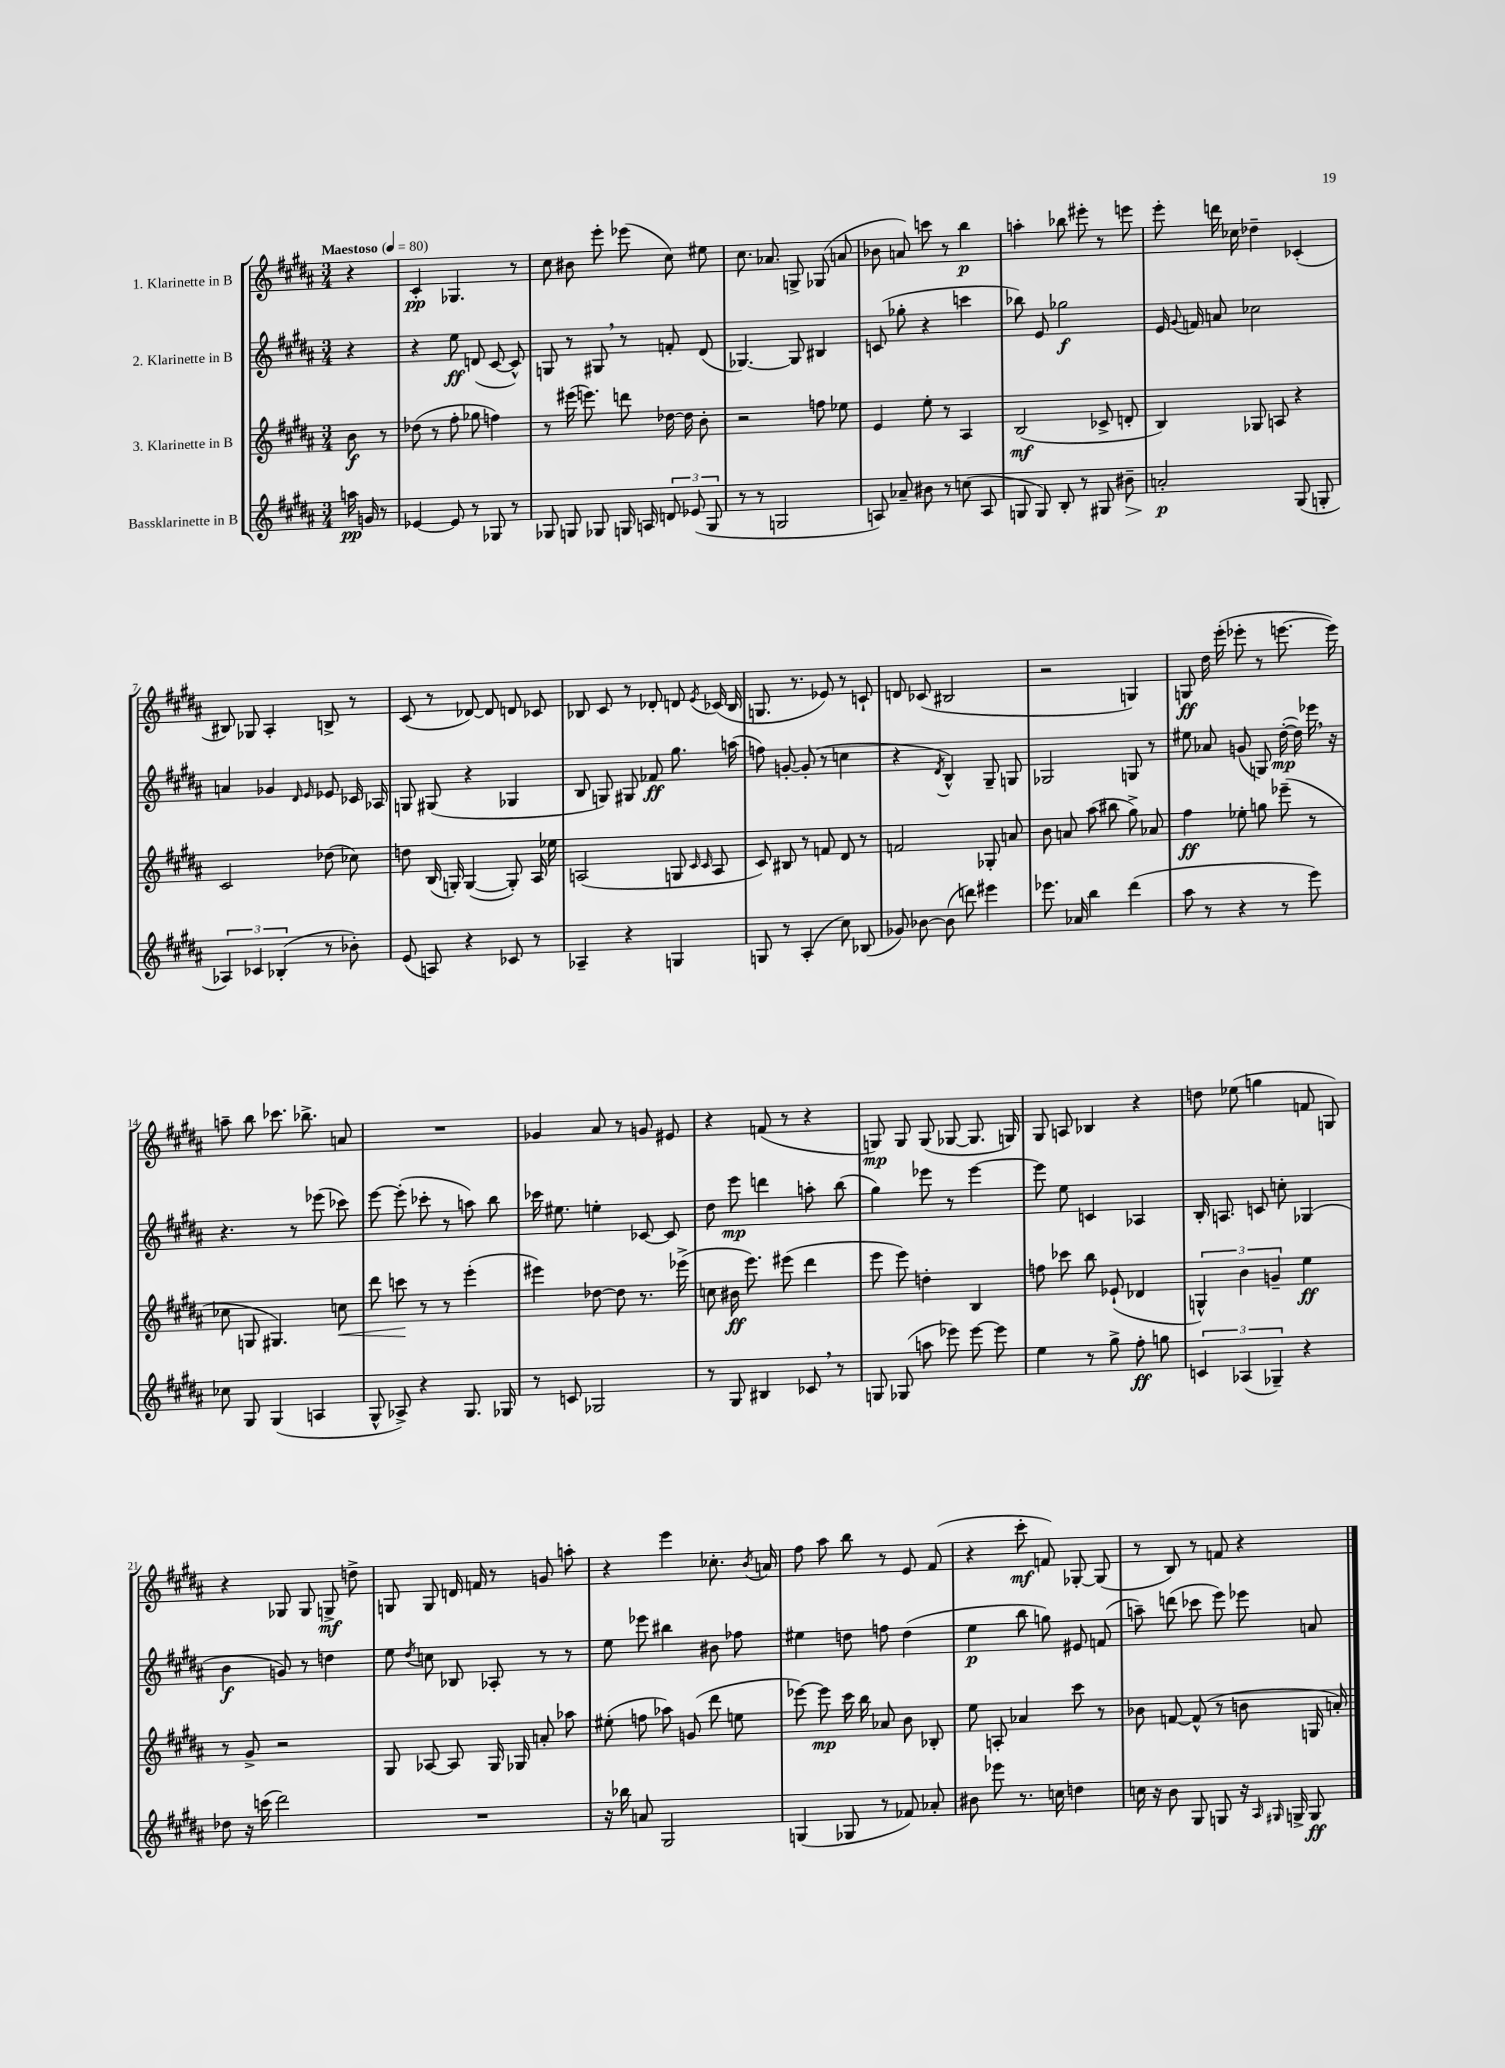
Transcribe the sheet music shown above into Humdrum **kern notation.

**kern	**dynam	**kern	**dynam	**kern	**dynam	**kern	**dynam
*part4	*part4	*part3	*part3	*part2	*part2	*part1	*part1
*staff4	*staff4	*staff3	*staff3	*staff2	*staff2	*staff1	*staff1
*I"Bassklarinette in B	*	*I"3. Klarinette in B	*	*I"2. Klarinette in B	*	*I"1. Klarinette in B	*
*clefG2	*	*clefG2	*	*clefG2	*	*clefG2	*
*k[f#c#g#d#a#]	*	*k[f#c#g#d#a#]	*	*k[f#c#g#d#a#]	*	*k[f#c#g#d#a#]	*
*M3/4	*	*M3/4	*	*M3/4	*	*M3/4	*
*MM80	*	*MM80	*	*MM80	*	*MM80	*
=	=	=	=	=	=	=	=
!	!	!	!	!	!	!LO:TX:a:B:t=Maestoso	!
16aan\	pp	8b\	f	4r	.	4r	.
16gn/	.	.	.	.	.	.	.
8r	.	8r	.	.	.	.	.
=1	=1	=1	=1	=1	=1	=1	=1
[4e-X/	.	(8dd-X\	.	4r	.	4c#'/	pp
.	.	8r	.	.	.	.	.
8e-/]	.	8ff#'\	.	8ee\	ff	4.G-X/	.
8r	.	8gg-X\	.	(8dn/	.	.	.
8G-X/	.	4ffn\)	.	[8c#/	.	.	.
8r	.	.	.	8c#^^/])	.	8r	.
=2	=2	=2	=2	=2	=2	=2	=2
8G-X/	.	8r	.	8Gn/	.	8cc#\	.
8Gn/	.	(16eee#X\	.	8r	.	8b#X\	.
.	.	8.eeen\)	.	.	.	.	.
8G-X/	.	.	.	8G#X,/	.	8eee'\	.
16Gn/	.	8dddn\	.	8r	.	(8eee-X\	.
16An/	.	.	.	.	.	.	.
12dn/	.	[16dd-X\	.	8fn'/	.	8cc#\)	.
.	.	16dd-\]	.	.	.	.	.
(12e-X/	.	.	.	.	.	.	.
.	.	8b'\	.	(8d#/	.	8ee#X\	.
12G/	.	.	.	.	.	.	.
=3	=3	=3	=3	=3	=3	=3	=3
8r	.	2r	.	[4.G-X/)	.	8.cc#\	.
8r	.	.	.	.	.	.	.
.	.	.	.	.	.	8.a-X/	.
2Gn/	.	.	.	.	.	.	.
.	.	.	.	8G-/]	.	8Gn^/	.
.	.	8ffn\	.	4B#X/	.	(8G-X/	.
.	.	8ee-X\	.	.	.	8an/	.
=4	=4	=4	=4	=4	=4	=4	=4
8An/)	.	4e/	.	(8cn/	.	8b-X\	.
8a-X~/	.	.	.	8gg-X'\	.	8an/)	.
8b#X\	.	8ee'\	.	4r	.	8cccn\	.
8r	.	8r	.	.	.	8r	.
(8ccn\	.	4A#/	.	4cccn\	.	4bb\	p
8A/	.	.	.	.	.	.	.
=5	=5	=5	=5	=5	=5	=5	=5
8Gn/	.	(2B/	mf	8bb-X\)	.	4aan'\	.
8G/)	.	.	.	8e/	.	.	.
8B'/	.	.	.	2gg-X\	f	8bb-X\	.
8r	.	.	.	.	.	8eee#X'\	.
8G#X/	.	8c-X^/	.	.	.	8r	.
!	!LO:HP:b	!	!	!	!	!	!
8b#X~\	>	8dn'/	.	.	.	8eeen\	.
=6	=6	=6	=6	=6	=6	=6	=6
2an'/	p	4B/)	.	16e/	.	8eee'\	.
.	.	.	.	8qqg#/	.	.	.
.	.	.	.	16fn/	.	.	.
.	.	.	.	8an/	.	16dddn\	.
.	.	.	.	.	.	16cc-X\	.
.	.	8G-X/	.	2cc-X\	.	4dd-X~\	.
.	.	8An/	.	.	.	.	.
(8G#/	]	4r	.	.	.	(4c-X'/	.
8Gn'/	.	.	.	.	.	.	.
!!LO:LB:g=z
=7	=7	=7	=7	=7	=7	=7	=7
6A-X/)	.	2c#/	.	4an/	.	8B#X/)	.
.	.	.	.	.	.	8G-X/	.
6c-X/	.	.	.	.	.	.	.
.	.	.	.	4g-X/	.	4A#'/	.
(6B-X'/	.	.	.	.	.	.	.
.	.	.	.	16qqd#/	.	.	.
.	.	.	.	16qqe/	.	.	.
8r	.	(8dd-X\	.	8e-X/	.	8Bn^/	.
8b-X'\)	.	8cc-X\)	.	16c-X/	.	8r	.
.	.	.	.	16A-X/	.	.	.
=8	=8	=8	=8	=8	=8	=8	=8
(8e/	.	8ddn\	.	8Gn/	.	(8c#/	.
8An/)	.	(16B/	.	(8G#X/	.	8r	.
.	.	16Gn'/)	.	.	.	.	.
4r	.	([4G/	.	4r	.	[8d-X/)	.
.	.	.	.	.	.	8d-/]	.
8c-X/	.	8G'/])	.	4G-X/	.	8dn/	.
8r	.	16A#/	.	.	.	8c-X/	.
.	.	16ee-X\	.	.	.	.	.
=9	=9	=9	=9	=9	=9	=9	=9
4A-X~/	.	(2An/	.	8B/	.	8B-X/	.
.	.	.	.	8Gn/)	.	8c#/	.
4r	.	.	.	8G#X/	.	8r	.
.	.	.	.	8f-X/	ff	8d-X'/	.
4Gn/	.	8Gn/	.	8.gg#\	.	8dn/	.
.	.	16qqc#/	.	.	.	.	.
.	.	16qqc#/	.	.	.	8qe/	.
.	.	8A/	.	.	.	(16c-X/	.
.	.	.	.	(16aan\	.	16B-/	.
=10	=10	=10	=10	=10	=10	=10	=10
8Gn/	.	8c#/)	.	8ffn\)	.	8.Gn/	.
8r	.	8B#X/	.	[8gn'/	.	.	.
.	.	.	.	.	.	8.r	.
(4A#'/	.	8r	.	(8g'/]	.	.	.
.	.	8fn/	.	8r	.	8e-X/)	.
8cc#\)	.	8d#/	.	4ccn\	.	8r	.
(8B-X/	.	8r	.	.	.	8cn`/	.
=11	=11	=11	=11	=11	=11	=11	=11
8g-X/)	.	2fn/	.	4r	.	8dn/	.
[8b-X\	.	.	.	.	.	(8c-X/	.
.	.	.	.	8qd#/	.	.	.
(8b-\]	.	.	.	4B^^/)	.	2B#X/	.
8dddn\)	.	.	.	.	.	.	.
4eee#X\	.	8G-X'/	.	8G#~/	.	.	.
.	.	8an/	.	8Gn/	.	.	.
=12	=12	=12	=12	=12	=12	=12	=12
8.eee-X\	.	8b\	.	2G-X/	.	2r	.
.	.	8an/	.	.	.	.	.
16a-X/	.	.	.	.	.	.	.
4bb\	.	(8aa#\	.	.	.	.	.
.	.	8bb#X\	.	.	.	.	.
(4ddd#\	.	8gg#^\)	.	8Gn/	.	4Gn/)	.
.	.	8a-X/	.	8r	.	.	.
=13	=13	=13	=13	=13	=13	=13	=13
8aa#\	.	4ff#\	ff	8ee#X\	.	8Gn/	ff
8r	.	.	.	8a-X/	.	16dd#\	.
.	.	.	.	.	.	(16eee'\	.
4r	.	8ee-X'\	.	(8gn/	.	8eee-X'\	.
.	.	8ggn\	.	8Gn/)	.	8r	.
8r	.	(8eee-X~\	.	([16dd#'\	mp	[8.eeen\	.
.	.	.	.	16dd#\])	.	.	.
8eee\)	.	8r	.	16eee-X,\	.	.	.
.	.	.	.	16r	.	16eee\])	.
!!LO:LB:g=z
=14	=14	=14	=14	=14	=14	=14	=14
8cc-X\	.	8cc-X\	.	4.r	.	8aan~\	.
8G#/	.	8Gn/	.	.	.	8bb\	.
(4G#/	.	4.G#X/)	.	.	.	8.ccc-X\	.
.	.	.	.	8r	.	.	.
.	.	.	.	.	.	8.bb-X^\	.
4An/	.	.	.	(8eee-X\	.	.	.
!	!	!	!LO:HP:b	!	!	!	!
.	.	8ccn\	<	8ccc-X\)	.	8an/	.
=15	=15	=15	=15	=15	=15	=15	=15
8G#^^/	.	8ddd#\	.	[8eee\	.	2.r	.
8A-X^/)	.	8cccn\	.	(8eee'\]	.	.	.
4r	.	8r	[	8ccc-X'\	.	.	.
.	.	8r	.	8r	.	.	.
8.G#/	.	(4eee'\	.	8aan\)	.	.	.
.	.	.	.	8bb\	.	.	.
16G-X/	.	.	.	.	.	.	.
=16	=16	=16	=16	=16	=16	=16	=16
8r	.	4eee#X\)	.	16ccc-X\	.	4g-X/	.
.	.	.	.	8.ee#X\	.	.	.
8cn/	.	.	.	.	.	.	.
2G-X/	.	[8dd-X\	.	4een'\	.	8a#/	.
.	.	8dd-\]	.	.	.	8r	.
.	.	8.r	.	[8c-X/	.	8gn/	.
.	.	.	.	8c-/]	.	8e#X/	.
.	.	(16eee-X^\	.	.	.	.	.
=17	=17	=17	=17	=17	=17	=17	=17
8r	.	8ccn\	.	8dd#\	.	4r	.
8G#/	.	16b#X\	ff	8eee\	mp	.	.
.	.	8.eee\)	.	.	.	.	.
4B#X/	.	.	.	4dddn\	.	(8fn/	.
.	.	(8eee#X\	.	.	.	8r	.
8c-X,/	.	4ddd#\	.	8aan'\	.	4r	.
8r	.	.	.	(8bb\	.	.	.
=18	=18	=18	=18	=18	=18	=18	=18
8Gn/	.	8eee\	.	4gg#\)	.	8Gn/)	mp
(8G-X/	.	8eee\)	.	.	.	8G/	.
8aan\	.	4ddn'\	.	8eee-X\	.	(8G/	.
8eee-X\)	.	.	.	8r	.	[8G-X/	.
[8eee-\	.	4B/	.	[4eee-\	.	8.G-/]	.
8eee-\]	.	.	.	.	.	.	.
.	.	.	.	.	.	16Gn/)	.
=19	=19	=19	=19	=19	=19	=19	=19
4ee\	.	8ffn\	.	8eee-\]	.	8G#/	.
.	.	8ccc-X\	.	8ee\	.	8An/	.
8r	.	8bb\	.	4cn/	.	4B-X/	.
8gg#^\	.	(8e-X`/	.	.	.	.	.
8ff#'\	ff	4d-X/	.	4A-X/	.	4r	.
8ggn\	.	.	.	.	.	.	.
=20	=20	=20	=20	=20	=20	=20	=20
6cn/	.	6Gn^^/)	.	16B'/	.	8ddn\	.
.	.	.	.	8.An/	.	.	.
.	.	.	.	.	.	(8ee-X\	.
(6A-X/	.	6b\	.	.	.	.	.
.	.	.	.	8cn/	.	4ggn\	.
6G-X~/)	.	6gn~/	.	.	.	.	.
.	.	.	.	8ccn'\	.	.	.
4r	.	4ee\	ff	(4G-X/	.	8fn/	.
.	.	.	.	.	.	8Gn/)	.
!!LO:LB:g=z
=21	=21	=21	=21	=21	=21	=21	=21
8dd-X\	.	8r	.	4b\	f	4r	.
16r	.	8g#^/	.	.	.	.	.
(16cccn\	.	.	.	.	.	.	.
2ddd#\)	.	2r	.	8gn/)	.	8G-X/	.
.	.	.	.	8r	.	8G-/	.
.	.	.	.	4ddn\	.	8Gn^/	mf
.	.	.	.	.	.	8ddn^\	.
=22	=22	=22	=22	=22	=22	=22	=22
2.r	.	8G#/	.	8ee\	.	8Gn/	.
.	.	.	.	8qdd#/	.	.	.
.	.	[8A-X/	.	8ccn\	.	8G/	.
.	.	8A-/]	.	8B-X/	.	16dn/	.
.	.	.	.	.	.	16fn/	.
.	.	16G#/	.	8A-X'/	.	8r	.
.	.	16G-X/	.	.	.	.	.
.	.	8an'/	.	8r	.	8gn/	.
.	.	8aa-X\	.	8r	.	8aan'\	.
=23	=23	=23	=23	=23	=23	=23	=23
16r	.	(8ee#X'\	.	8ee\	.	4r	.
16bb-X\	.	.	.	.	.	.	.
8an/	.	8ffn\	.	8eee-X\	.	.	.
2G#/	.	8aa-X\)	.	4bb#X\	.	4eee\	.
.	.	(8gn/	.	.	.	.	.
.	.	8ddd#\	.	8b#X\	.	8.cc-X'\	.
.	.	8een\	.	8ff-X\	.	.	.
.	.	.	.	.	.	8qb/	.
.	.	.	.	.	.	16an/	.
=24	=24	=24	=24	=24	=24	=24	=24
(4Gn/	.	[8eee-X\)	.	4ee#X\	.	8ff#\	.
.	.	8eee-\]	mp	.	.	8aa#\	.
8G-X/	.	16ccc#\	.	8ddn\	.	8bb\	.
.	.	16bb\	.	.	.	.	.
8r	.	8a-X/	.	8ffn\	.	8r	.
8f-X/)	.	8b\	.	(4dd\	.	8e/	.
8a-X'/	.	8B-X'/	.	.	.	(8f#/	.
=25	=25	=25	=25	=25	=25	=25	=25
8b#X\	.	8ee\	.	4ee\	p	4r	.
8eee-X\	.	8An'/	.	.	.	.	.
8.r	.	4a-X/	.	8bb\	.	8ccc#'\	mf
.	.	.	.	8ggn\)	.	8fn/)	.
16ccn\	.	.	.	.	.	.	.
4ddn\	.	8ccc#\	.	8e#X/	.	[8G-X'/	.
.	.	8r	.	(8fn/	.	(8G-/]	.
=26	=26	=26	=26	=26	=26	=26	=26
16ccn\	.	8b-X\	.	8aan~\)	.	8r	.
16r	.	.	.	.	.	.	.
8b\	.	[8fn/	.	(8dddn\	.	8B/)	.
8G#/	.	(8f^^/]	.	8ccc-X\	.	8r	.
8Gn/	.	8r	.	8eee\)	.	8fn/	.
16r	.	8bn\	.	8eee-X\	.	4r	.
16qqA#/	.	.	.	.	.	.	.
16qqG#X/	.	.	.	.	.	.	.
16Gn^/	.	.	.	.	.	.	.
8G/	ff	16Gn/	.	8an/	.	.	.
.	.	16an'/)	.	.	.	.	.
==	==	==	==	==	==	==	==
*-	*-	*-	*-	*-	*-	*-	*-
